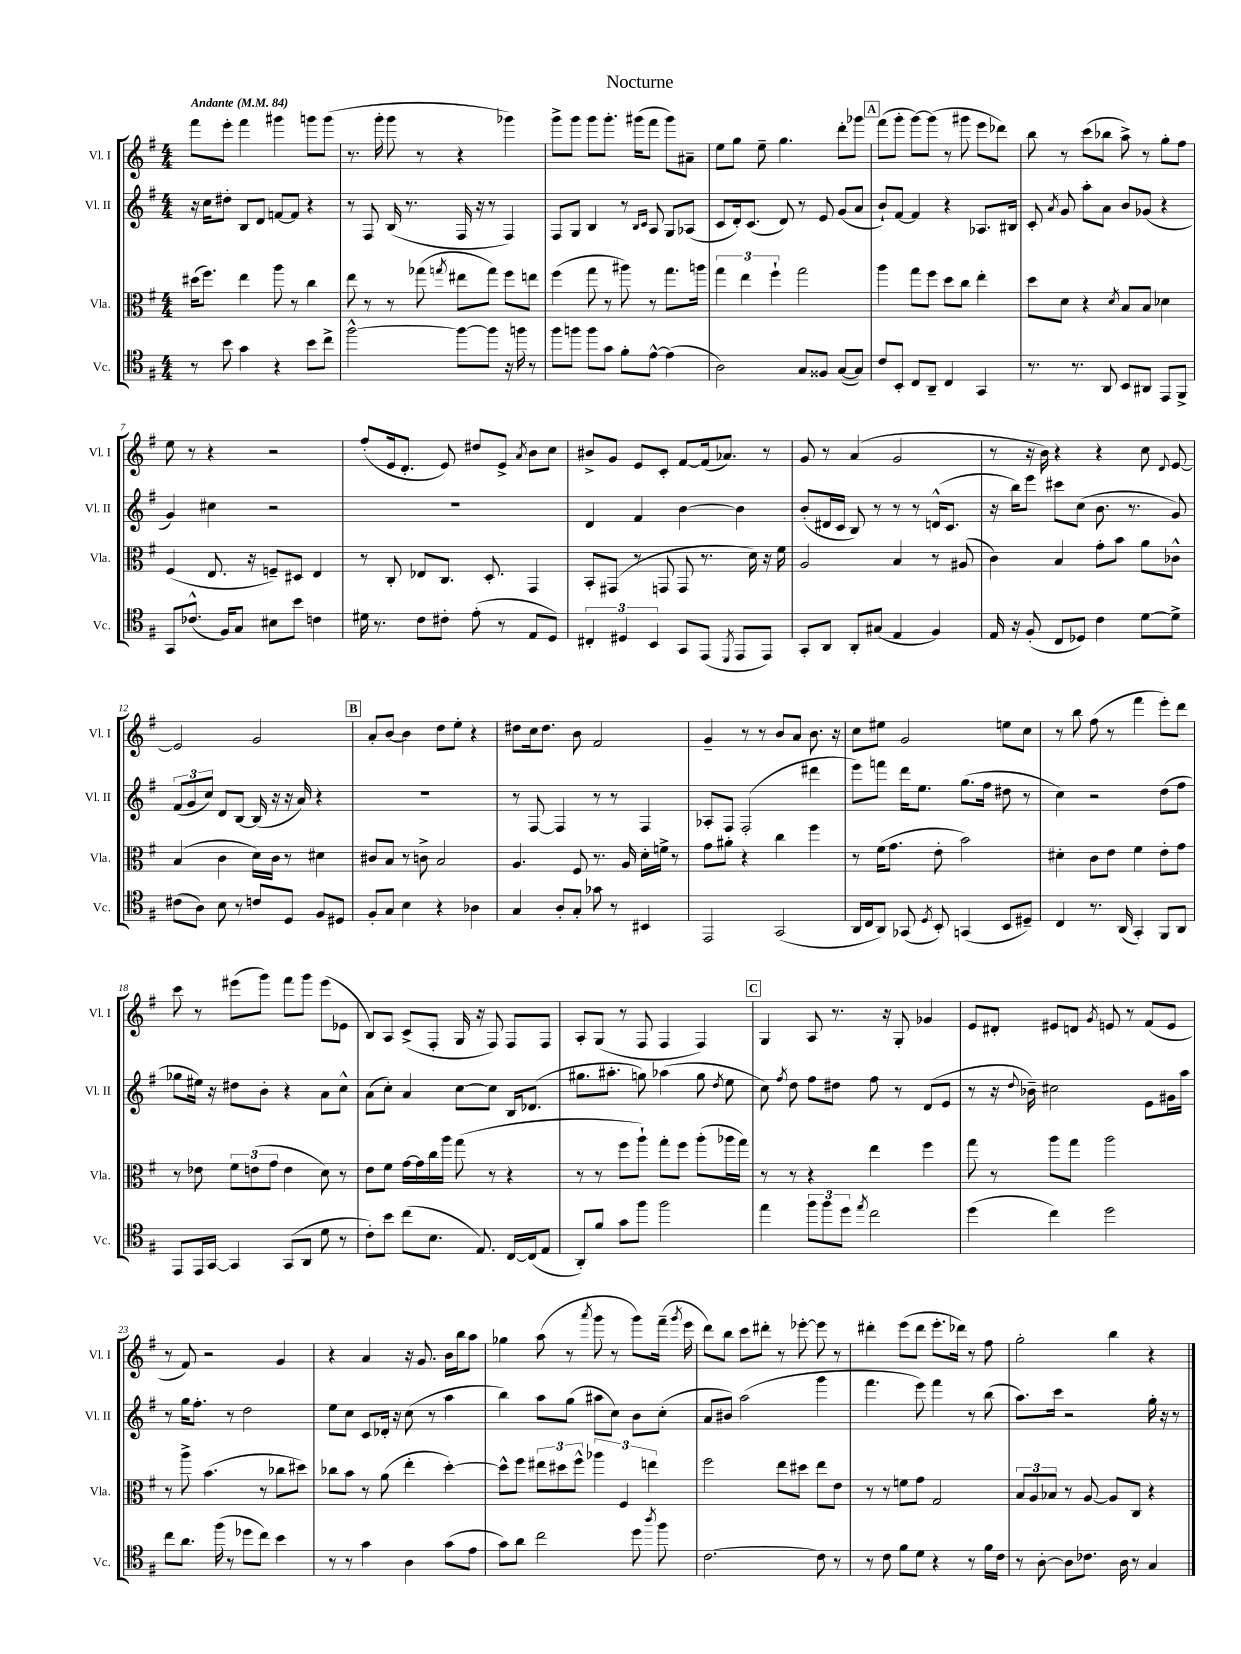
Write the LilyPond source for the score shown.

\header { title = "Nocturne" }
<<
\new StaffGroup <<
\new Staff = "s0" \with { instrumentName = "Vl. I" shortInstrumentName = "Vl. I" } {
    \clef treble \key g \major \numericTimeSignature \time 4/4 \tempo "Andante" 4 = 84
    \autoBeamOff fis'''8[ e'''8]-. fis'''4 gis'''4 g'''8[ g'''8]( |
    r8. g'''16-. g'''8 r8 r4 ges'''4) |
    g'''8[-> g'''8] g'''8[ g'''8.]-. gis'''16[( fis'''8] gis'''8[) ais'8]-- |
    e''8[ g''8] e''8-- g''4. d'''8[-. ges'''8] |
    \mark \markup { \box "A" } fis'''8[( g'''8]-. g'''8[~) g'''8]( r8 gis'''8 e'''8[ des'''8]) |
    b''8 r8 c'''8[( bes''8] a''8->) r8 g''8[-. fis''8] |
    e''8 r8 r4 r2 |
    fis''8[-.( e'16 d'8.]-. e'8) dis''8[ e'8]-> \acciaccatura { a'8 } b'8[ c''8] |
    bis'8[-> g'8] e'8[ c'8]-. fis'8[~ fis'16( aes'8.]) r8 |
    g'8 r8 a'4( g'2 |
    r8 r16 b'16) r4 r4 c''8 \appoggiatura { d'8 } e'8~ |
    e'2 g'2 |
    \mark \markup { \box "B" } a'8[-. b'8]~ b'4 d''8[ e''8]-. r4 |
    dis''8[ c''16 dis''8.] b'8 fis'2 |
    g'4-- r8 r8 b'8[ a'8] b'8. r16 |
    c''8[ eis''8] g'2 e''8[ c''8] |
    r8 b''8 fis''8( r8 fis'''4 e'''8[-.) d'''8] |
    c'''8 r8 eis'''8[( g'''8]) fis'''8[ g'''8] eis'''8[( ees'8] |
    b8[) a8] c'8[->( fis8]-. g16 r16 fis8) fis8[ fis8] |
    a8[-. g8]( r8 fis8 fis4 fis4) |
    \mark \markup { \box "C" } g4 a8 r8. r16 g8-. ges'4 |
    e'8[ dis'8]-. eis'8[ d'8] \acciaccatura { g'8 } e'8 r8 fis'8[( e'8] |
    r8 fis'8) r2 g'4 |
    r4 a'4 r16 g'8. b'16[ b''16 a''8] |
    ges''4 a''8( r8 \acciaccatura { a'''8 } g'''8 r8 g'''8[) fis'''16]--( \acciaccatura { g'''8 } e'''16 |
    d'''8[) b''8] c'''8[ dis'''8]-. r8 ees'''8~-. ees'''8 r8 |
    dis'''4-. e'''8[( dis'''8] e'''8.[-. des'''16]) r8 fis''8 |
    g''2-. b''4 r4 \bar "|." |
}
\new Staff = "s1" \with { instrumentName = "Vl. II" shortInstrumentName = "Vl. II" } {
    \clef treble \key g \major \numericTimeSignature \time 4/4
    \autoBeamOff r16 c''16[ dis''8]-. b8[ d'8] f'8[~ f'8] r4 |
    r8 fis8 b16( r8. fis16 r16 r8 fis4) |
    fis8[ g8] b4 r8 \grace { b16[ c'16] } a8 g8[ aes8]( |
    c'8[ d'16-.) c'8.]( d'8) r8 e'8 g'8[( a'8] |
    \mark \markup { \box "A" } b'8[-!) fis'8]~ fis'4 r4 aes8.[ bis16] |
    c'8-. \acciaccatura { a'8 } g'8 a''8[-. a'8] b'8[ ges'8]( r4 |
    g'4) cis''4 r2 |
    R1 |
    d'4 fis'4 b'4~ b'4 |
    b'8[-.( dis'16 c'16] b8) r8 r8 r8 d'16[-^( c'8.] |
    r16 b''16[) e'''8] cis'''8[ c''8]( b'8. r8. g'8) |
    \tuplet 3/2 { fis'8[( g'8 c''8]) } d'8[ b8]~ b16( r16 r16 a'16) r4 |
    \mark \markup { \box "B" } R1 |
    r8 fis8~ fis4 r8 r8 fis4 |
    aes8[-. fis8] fis2-.( dis'''4 |
    e'''8[) f'''8] d'''16[ e''8.] g''8.[( fis''16] dis''8 r8 |
    c''4) r2 d''8[( fis''8] |
    ges''8[ eis''16]) r16 dis''8[ b'8]-. r4 a'8[ c''8]-^ |
    a'8[( c''8]-.) a'4 c''8[~ c''8] b16[ des'8.]( |
    gis''8.[ ais''8.]-. g''8) aes''4( g''8 \acciaccatura { d''8 } e''8 |
    \mark \markup { \box "C" } c''8) \acciaccatura { fis''8 } d''8 fis''8[ dis''8] fis''8 r8 d'8[( e'8] |
    r8 r16 \appoggiatura { d''8 } bes'16--) cis''2 e'8[ gis'16 a''16] |
    r8 g''16[ fis''8.]-. r8 d''2 |
    e''8[ c''8] c'8[ des'16]-. r16 c''8( r8 a''4 |
    b''4) a''8[ g''8]( ais''8[ c''8]) b'8[ c''8]-.( |
    a'8[ bis'8]) a''2( g'''4 |
    fis'''4. e'''8) fis'''4 r8 b''8( |
    a''8.[) c'''16] r2 g''16-. r16 r8 \bar "|." |
}
\new Staff = "s2" \with { instrumentName = "Vla." shortInstrumentName = "Vla." } {
    \clef alto \key g \major \numericTimeSignature \time 4/4
    \autoBeamOff dis''16[( fis''8.]) e''4 a''8 r8 c''4 |
    e''8 r8 r8 ges''8( \acciaccatura { g''8 } eis''8[ g''8]) fis''8[ e''8] |
    fis''4( g''8 r8 ais''8) r8 g''8.[ a''16] |
    \tuplet 3/2 { g''4 e''4 fis''4-! } g''2 |
    \mark \markup { \box "A" } a''4 g''8[ fis''8] d''8[ c''8] e''4-. |
    d''8[ d'8] r4 \acciaccatura { d'8 } b8[ b8] des'4 |
    fis4( e8. r16 f8[--) dis8] e4 |
    r8 c8-. ees8[ c8.] d8.-. g,4 |
    b,8[-. gis,8]( r8 g,8 g,8 r8. d'16) r16 fis'16 |
    a2 b4 r8 ais8( |
    c'4) b4 g'8[-. b'8] a'8[ ces'8]-^ |
    b4( c'4 d'16[) c'16] r8 dis'4 |
    \mark \markup { \box "B" } cis'8[ b8] r8 c'8-> b2 |
    a4. fis8 r8. a16 d'16[-. f'16]-> r8 |
    g'8[ ais'8]-. r4 c''4 fis''4 |
    r8 fis'16[( g'8.] e'8-. b'2) |
    dis'4-. c'8[ e'8] fis'4 e'8[-. g'8] |
    r8 ees'8 \tuplet 3/2 { fis'8[ e'8( g'8] } e'4 d'8) r8 |
    e'8[ fis'8] g'16[~ g'16 c''16 a''16] g''8( r8 r4 |
    r8 r8 fis''8[ a''8]-!) g''8[-. fis''8] a''8[-.( aes''16 g''16]) |
    \mark \markup { \box "C" } r8 r8 r4 e''4 fis''4 |
    g''8 r8 a''8[ g''8] a''2 |
    r8 a''8-> b'4.( r8 ces''8[ dis''8]) |
    ces''8[ b'8] r8 a'8( e''4-. d''4~-.) |
    d''8[-^ fis''8] \tuplet 3/2 { eis''8[ dis''8 fis''8]-^ } \tuplet 3/2 { aes''4 fis4 e''4 } |
    fis''2 e''8[ dis''8] e''8[ e'8] |
    r8 r8 f'8[ g'8] g2 |
    \tuplet 3/2 { b8[ a8 bes8] } r8 a8~ a8[ c8] r4 \bar "|." |
}
\new Staff = "s3" \with { instrumentName = "Vc." shortInstrumentName = "Vc." } {
    \clef tenor \key g \major \numericTimeSignature \time 4/4
    \autoBeamOff r8 b'8 g'4 r4 b'8[ c''8]-> |
    fis''2~-^ fis''8[~ fis''8] r16 f''16 r8 |
    fis''8[ f''8] f''8[ g'8] fis'8[-. e'8]~-^ e'4( |
    a2) g8[ fisis8] g8[~( g8]) |
    \mark \markup { \box "A" } c'8[ b,8]-. c8[ a,8]-- c4 g,4 |
    r8. r8. a,8 b,8[ ais,8] e,8[ fis,8]-> |
    g,8[ ces'8.]-^( fis16[) g8] bis8[ b'8] c'4 |
    dis'16 r8. c'8[ cis'8]-. e'8-.( r8 e8[ d8]) |
    \tuplet 3/2 { cis4-. dis4 b,4 } g,8[ e,8]( \acciaccatura { d,8 } e,8[ e,8]) |
    g,8[-. a,8] a,8[-. gis8]( e4 fis4) |
    e16 r16 fis8-.( c8[ des8]) c'4 d'8[~ d'8]-> |
    cis'8[( a8]) b8 r8 c'8[ d8] fis8[ dis8] |
    \mark \markup { \box "B" } fis8[-. g8] b4 r4 aes4 |
    g4 a8[-. g8]-. ges'8 r8 bis,4 |
    e,2 g,2( |
    a,16[ c16 a,8]) ges,8( \acciaccatura { d8 } b,8-.) g,4( b,8[ dis8]--) |
    c4 r8. a,16( g,4-.) fis,8[ a,8] |
    e,8[ e,16 g,16]~ g,4 g,8[( a,8] d'8 r8 |
    c'8[-.) b'8] c''8[( b8.] e8.) c16[~ c16( e8] |
    a,8[-.) fis'8] g'8[ fis''8] fis''2 |
    \mark \markup { \box "C" } e''4 \tuplet 3/2 { fis''8[ fis''8 d''8] } \acciaccatura { e''8 } c''2 |
    d''4( c''4) d''2 |
    c''8[ a'8.] fis''16( r8 des''8[ c''8]) b'4 |
    r8 r8 g'4 a4 g'8[( e'8] |
    g'8[) a'8] c''2 d''8 \acciaccatura { a''8 } fis''8 |
    c'2.~ c'8 r8 |
    r8 c'8 fis'8[ d'8] r4 r8 fis'16[ c'16] |
    r8 a8~-. a8[ ces'8.] a16 r8 g4 \bar "|." |
}
>>
>>
